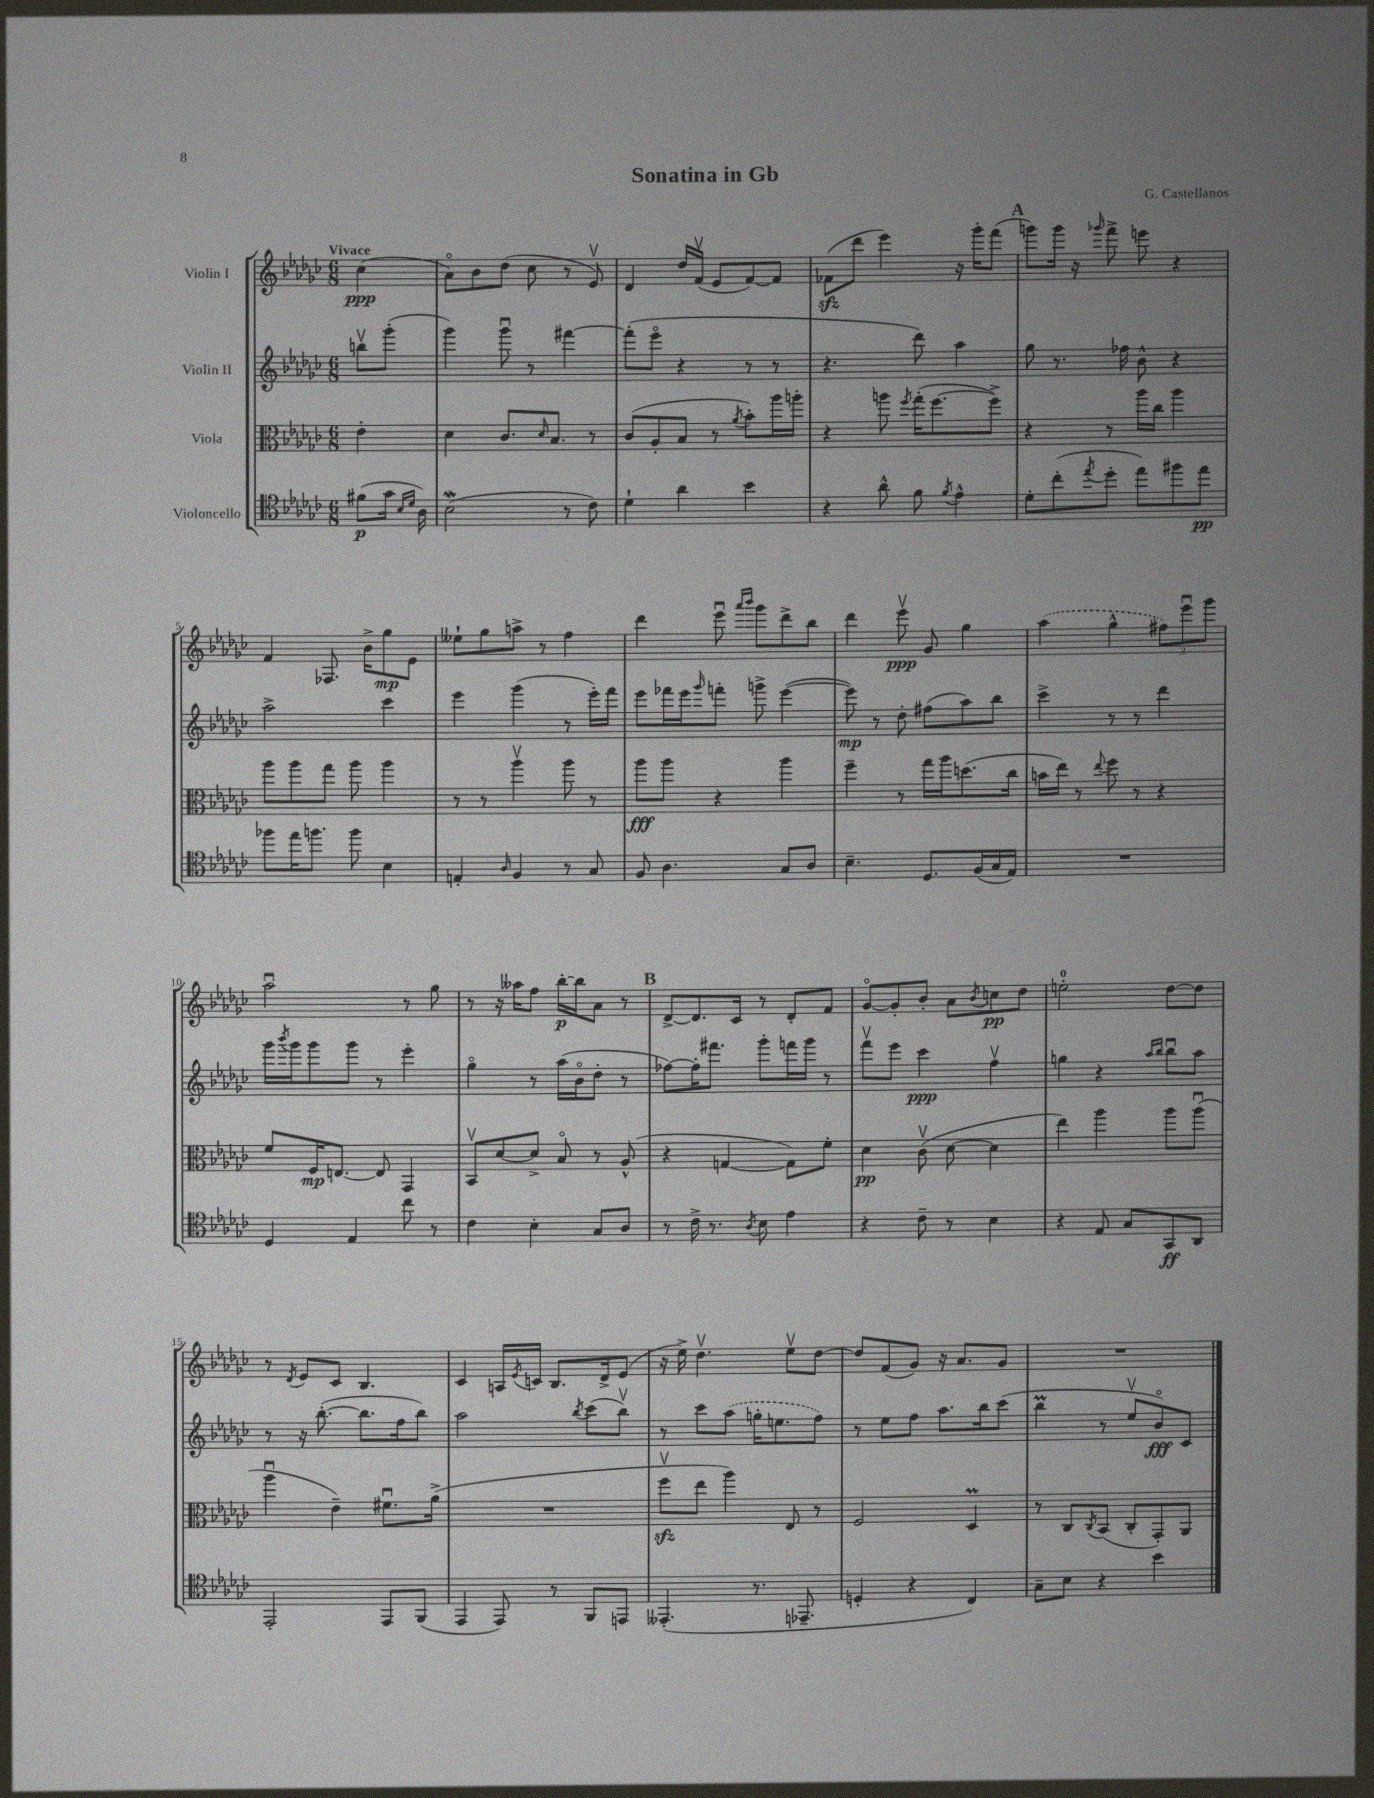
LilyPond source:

\header { title = "Sonatina in Gb" composer = "G. Castellanos" }
<<
\new StaffGroup <<
\new Staff = "s0" \with { instrumentName = "Violin I" } {
    \clef treble \key ges \major \numericTimeSignature \time 6/8 \partial 4 \tempo "Vivace"
    ces''4\ppp( |
    aes'8\flageolet) bes'8 des''8( ces''8 r8 ees'8\upbow) |
    des'4 des''16 f'16\upbow( ees'8 f'8~) f'8 |
    fes'8\sfz( des'''8 ees'''4) r16 ges'''16-. f'''8( |
    \mark \markup { \bold "A" } g'''8) g'''16 r16 \grace { ges'''16 } f'''8-> e'''8 r4 |
    f'4 fes8. bes'16-> ges''8\mp ees'8 |
    eeses''8-! ges''8 a''8-> r8 f''4 |
    des'''4 ees'''8\downbow \grace { aes'''16 bes'''16 } ges'''8 des'''8-> bes''8 |
    des'''4 ees'''8\upbow\ppp ges'8 ges''4 |
    \once \slurDashed aes''4( ges''4-^ \tuplet 3/2 { fis''8) ees'''8\downbow ges'''8 } |
    aes''2\downbow r8 ges''8 |
    r8 r16 aeses''16 f''8 bes''16~-.\p bes''16 aes'8 r8 |
    \mark \markup { \bold "B" } des'8~-> des'8. ces'16 r8 des'8-. f'8 |
    ges'8~\flageolet ges'8-. bes'8-. aes'8 \acciaccatura { bes'8 } c''8\pp des''8 |
    e''2-0-. des''8~ des''8 |
    r8 \acciaccatura { des'8 } ees'8 ces'8 bes4. |
    ces'4 a16 \acciaccatura { ees'8 } c'16 bes8. des'16-> ees'8( |
    r16 ees''16->) des''4.\upbow ees''8\upbow des''8~ |
    des''8 f'8( ges'8) r16 aes'8. ges'8 |
    R2. \bar "|." |
}
\new Staff = "s1" \with { instrumentName = "Violin II" } {
    \clef treble \key ges \major \numericTimeSignature \time 6/8 \partial 4
    b''8\upbow ges'''8-.( |
    ges'''4) ges'''8\downbow r8 fis'''4~ |
    fis'''8-.( ees'''8\flageolet r4 r8 r8 |
    r4. des'''8) aes''4 |
    \mark \markup { \bold "A" } ges''8 r8. fes''16 bes'8-^ r4 |
    aes''2-> ces'''4 |
    ees'''4 ges'''4( r8 ees'''16-.) f'''16 |
    ees'''8 fes'''16 ees'''16 \grace { ges'''16 } f'''8-. g'''8-> ees'''4~( |
    ees'''8\mp) r8 des''8-. fis''8( aes''8) bes''8 |
    ces'''4-> r8 r8 des'''4 |
    ges'''16 \acciaccatura { bes'''8 } ges'''16 ges'''8 ges'''8 r8 ees'''4-. |
    ges''4\flageolet r8 aes''16( bes'16\flageolet des''8-. r8 |
    \mark \markup { \bold "B" } fes''8~) fes''16-. fis'''8. ges'''8-. f'''16 ges'''16 r8 |
    f'''8\upbow ees'''8 ces'''4\ppp f''4\upbow |
    g''4 r4 \grace { aes''16 bes''16 } bes''8\downbow aes''8 |
    r8 r16 bes''8.~-.( bes''8. f''16 bes''8) |
    aes''2 \acciaccatura { bes''8 } ces'''8( bes''8\upbow) |
    r8 ces'''8 \once \slurDashed aes''8( g''16-. e''8. f''8) |
    r8 ees''8 f''8 aes''8. bes''16 ces'''8( |
    bes''4\prall r8 ees''8\upbow bes'8\flageolet\fff) ces'8 \bar "|." |
}
\new Staff = "s2" \with { instrumentName = "Viola" } {
    \clef alto \key ges \major \numericTimeSignature \time 6/8 \partial 4
    ees'4-. |
    des'4 ces'8. \grace { des'16 } bes8. r8 |
    ces'8( aes8-. bes8 r8 \acciaccatura { aes'8 } bes'8-.) aes''16 a''16-. |
    r4 a''8 \acciaccatura { f''8 } ges''16-.( f''8.~ f''8->) |
    \mark \markup { \bold "A" } r4 r8 aes''16 ces''16 aes''4 |
    aes''8 aes''8 ges''8 aes''8 aes''4 |
    r8 r8 aes''4\upbow aes''8 r8 |
    aes''8\fff aes''8 r4 aes''4 |
    f''4-- r8 ges''16 aes''16 d''8.( ces''16 |
    b'16 ees''16) r8 \appoggiatura { ees''8 } f''8 r8 r4 |
    f'8 f16\mp e8.~ e8 ges,4 |
    bes,8\upbow des'8~ des'8-> bes8\flageolet r8 aes8-^( |
    \mark \markup { \bold "B" } r4 g4~ g8) f'8-. |
    des'4\pp ces'8\upbow( des'8~ des'4 |
    ees''4) aes''4 aes''8 aes''8\downbow( |
    aes''4\downbow ees'4--) fis'8.\downbow aes'16->( |
    R2. |
    f''8\upbow\sfz ees''8 aes''4) ees8 r8 |
    f2 des4\prall |
    r8 ces8 \acciaccatura { ces8 } bes,8( ces8-. ges,8-.) aes,8 \bar "|." |
}
\new Staff = "s3" \with { instrumentName = "Violoncello" } {
    \clef tenor \key ges \major \numericTimeSignature \time 6/8 \partial 4
    fis'8\p( ges'16 \grace { bes16 des'16 } aes16) |
    bes2\mordent( r8 ces'8) |
    des'4-! aes'4 bes'4 |
    r4 aes'8-^ f'8 \acciaccatura { f'8 } ees'4-^ |
    \mark \markup { \bold "A" } des'8-. ces''8-.( \acciaccatura { ees''8 } des''8-. ees''8) fis''8 ees''8\pp |
    fes''8 ees''16 f''8. f''8 bes4 |
    e4-. \grace { aes16 } f4 r8 ges8 |
    f8 aes4. ges8 aes8 |
    bes4.-- des8. f16( ges16 ees16) |
    R2. |
    des4 ees4 ces''8 r8 |
    ces'4 bes4-. ges8 aes8 |
    \mark \markup { \bold "B" } r8 ces'16-> r8. \acciaccatura { aes8 } bes8 ees'4 |
    r4 ces'8-- r8 bes4 |
    r4 ees8 ges8 ges,8\ff aes,8 |
    ees,2-. ees,8 f,8( |
    ees,4 ees,8) r8 f,8 e,8 |
    eeses,4.-.( r8. ees,8.-- |
    d4-. r4 ces4) |
    ges8-- bes8 r4 bes'4 \bar "|." |
}
>>
>>
